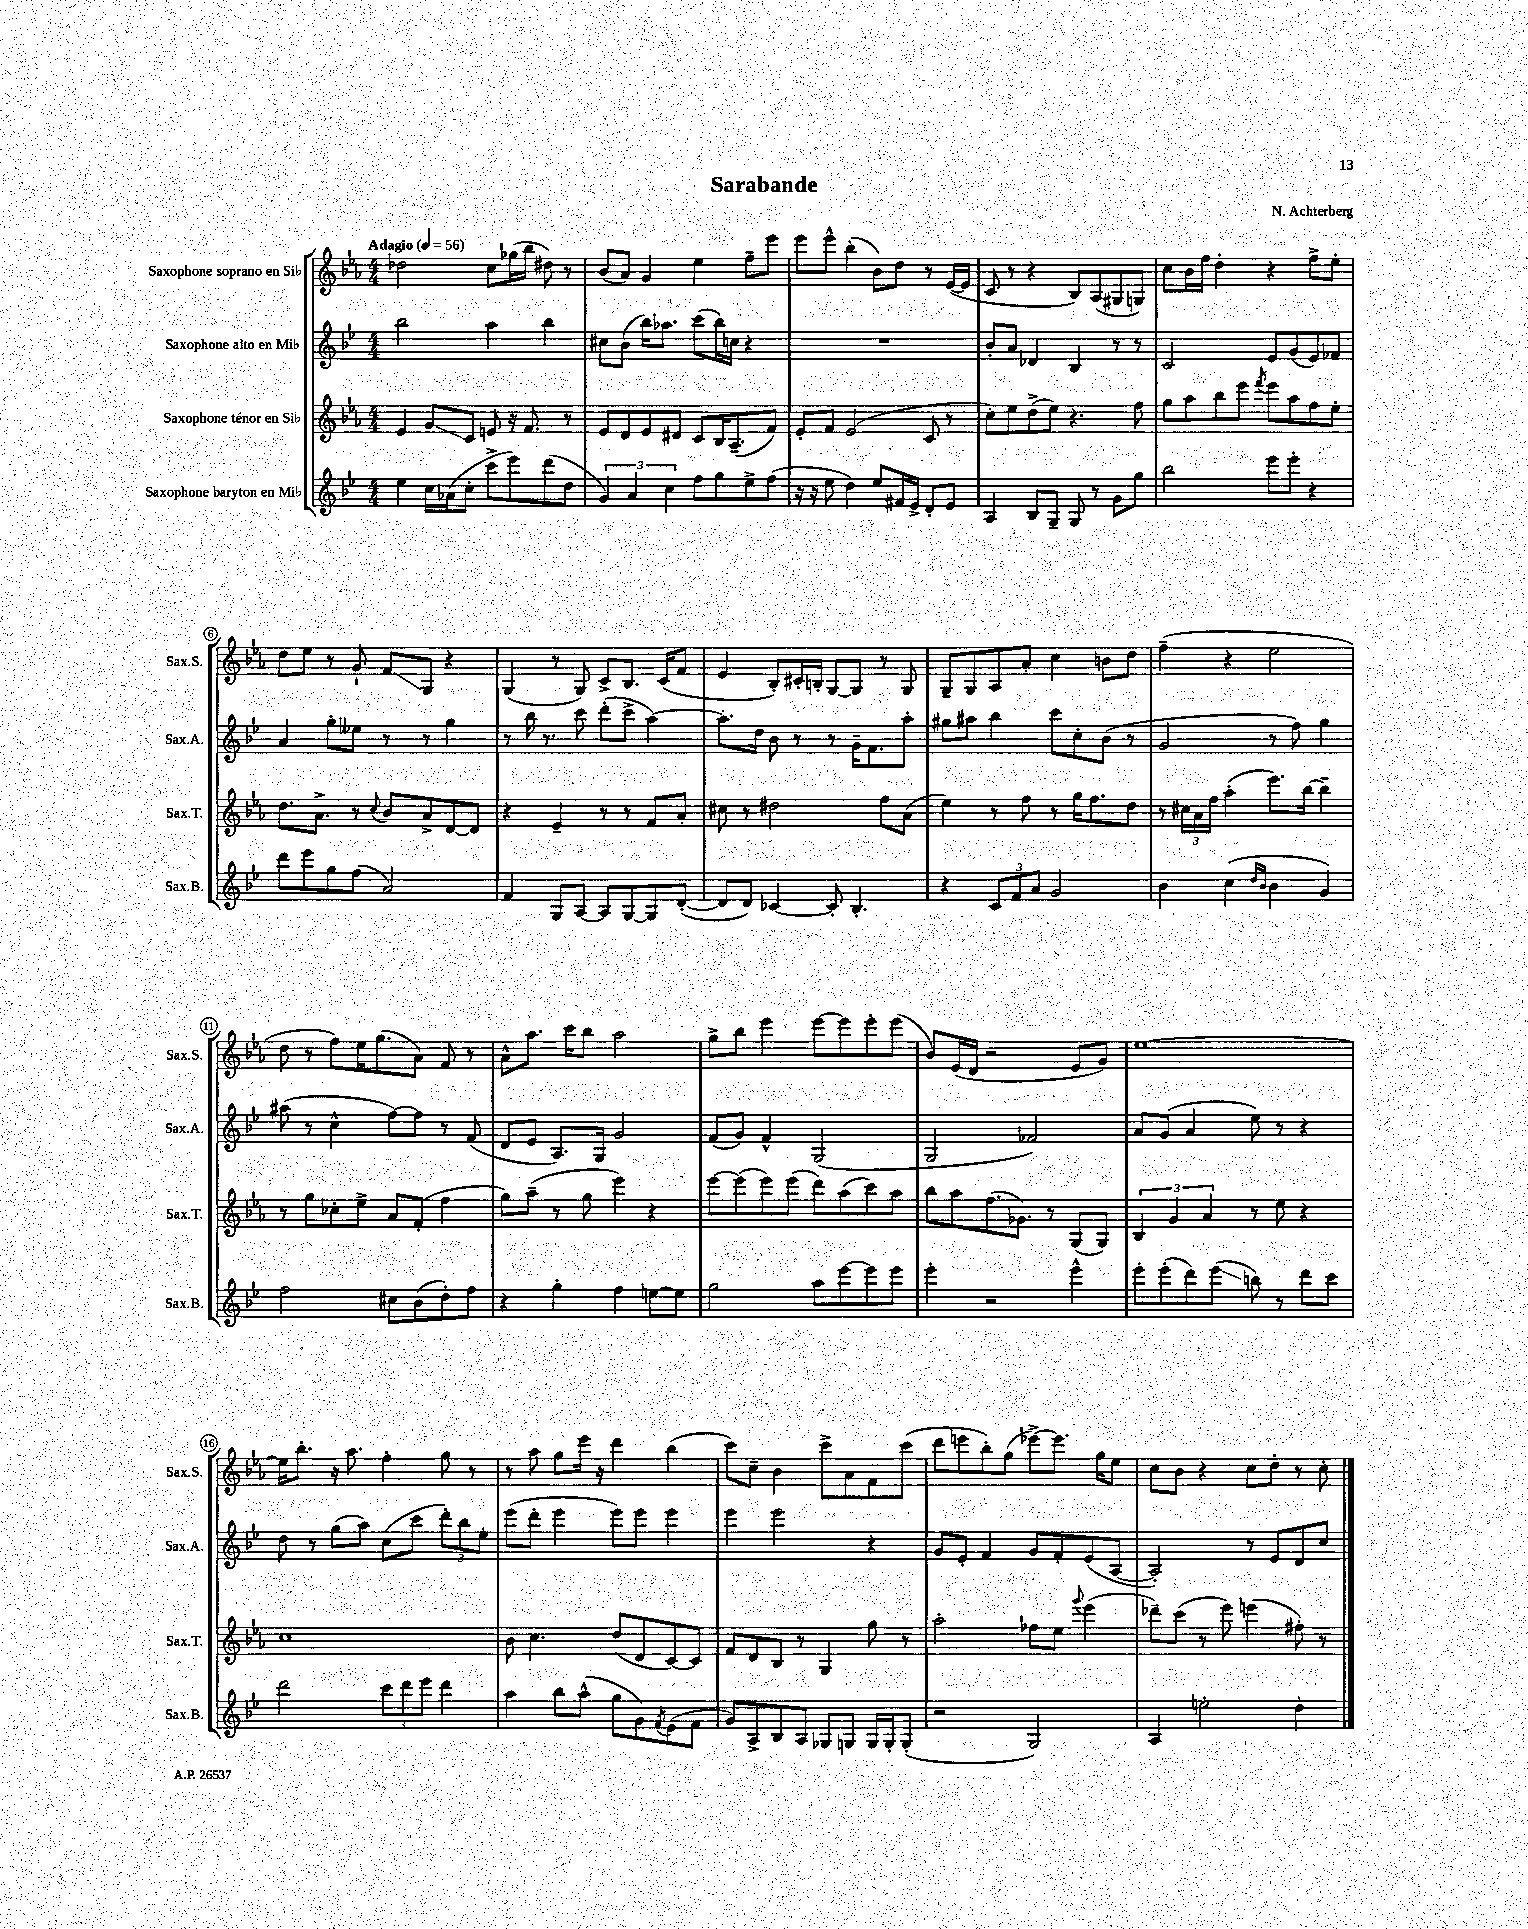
\header { title = "Sarabande" composer = "N. Achterberg" }
<<
\new StaffGroup <<
\new Staff = "s0" \with { instrumentName = "Saxophone soprano en Sib" shortInstrumentName = "Sax.S." } {
    \clef treble \key ees \major \numericTimeSignature \time 4/4 \tempo "Adagio" 4 = 56
    des''2 c''8 ges''16( bes''16 dis''8) r8 |
    bes'8( aes'8) g'4 ees''4 f''8-- ees'''8 |
    ees'''8 ees'''8-^ bes''4-.( bes'8) d''8 r8 ees'16~( ees'16 |
    c'8 r8 r4 bes8) aes8( gis8 g8) |
    c''8 bes'16 f''16 d''4-. r4 f''8-> ees''8-. |
    d''8 ees''8 r8 g'8-! f'8\glissando g8 r4 |
    g4( r8 g8) c'8-> bes8. c'16( f'8 |
    ees'4 bes8-.) cis'16-. b16-. g8~ g8 r8 g8 |
    g8-- g8 aes8 aes'8-. c''4 b'8 d''8 |
    f''4--( r4 ees''2 |
    d''8 r8 f''8) ees''16 g''8.( aes'8) f'8 r8 |
    aes'8-^ aes''8. c'''16 bes''8 aes''2 |
    g''8-> bes''8 ees'''4 ees'''8~ ees'''8 ees'''8-. ees'''8( |
    bes'8) ees'16( d'16 r2 ees'8 g'8) |
    ees''1~ |
    ees''16 bes''8.-. r16 aes''8. f''4-. g''8 r8 |
    r8 aes''8 g''8 ees'''16 r16 d'''4 bes''4( |
    c'''8) c''8-- bes'4 c'''8-> aes'8 f'8 c'''8( |
    d'''8 e'''8 bes''8-.) g''8( ees'''8~->) ees'''8. g''16 ees''8 |
    c''8 bes'8 r4 c''8 d''8-. r8 c''8-. \bar "|." |
}
\new Staff = "s1" \with { instrumentName = "Saxophone alto en Mib" shortInstrumentName = "Sax.A." } {
    \clef treble \key bes \major \numericTimeSignature \time 4/4
    bes''2 a''4 bes''4 |
    cis''8 bes'8( bes''16) aes''8. c'''8( bes''16) c''16 r4 |
    R1 |
    bes'8-. a'8 des'4 bes4 r8 r8 |
    c'2 ees'8 g'8( ees'8) fes'8 |
    a'4 g''8-. eeses''8 r8 r8 g''4 |
    r8 bes''16 r8. c'''8 d'''8-.( c'''8-> a''4~) |
    a''8.-. d''16 bes'8 r8 r8 g'16-- f'8. a''8-. |
    gis''8 ais''8 bes''4 c'''8 c''8-. bes'8( r8 |
    g'2 r8 f''8) g''4 |
    ais''8( r8 c''4-^ f''8~) f''8 r8 f'8( |
    d'8 ees'8 a8.) g16 g'2 |
    f'8( g'8) f'4-^ g2( |
    g2 fes'2) |
    a'8 g'8( a'4 ees''8) r8 r4 |
    d''8 r8 g''8( a''8) c''8( c'''8 \tuplet 3/2 { d'''8-.) bes''8 ees''8-. } |
    ees'''8( d'''8-. ees'''4 ees'''8) ees'''8 ees'''4 |
    ees'''4 ees'''2 r4 |
    g'8 ees'8-. f'4 g'8 f'8-. ees'8( a8~ |
    a2-.) r8 ees'8 d'8 c''8 \bar "|." |
}
\new Staff = "s2" \with { instrumentName = "Saxophone ténor en Sib" shortInstrumentName = "Sax.T." } {
    \clef treble \key ees \major \numericTimeSignature \time 4/4
    ees'4 g'8\glissando c'8 e'8 r16 f'8. r8 |
    ees'8 d'8 ees'8 dis'8 c'8 bes16 aes8.--( f'8) |
    ees'8-. f'8 ees'2( c'8 r8 |
    c''8-.) ees''8 d''8->( ees''8) r4. f''8 |
    g''8 aes''8 bes''8 ees'''8 \acciaccatura { f'''8 } ees'''8 aes''8 f''8 ees''8-. |
    d''8. aes'8.-> r8 \appoggiatura { c''8 } bes'8 aes'8-> d'8~ d'8 |
    r4 ees'4-- r8 r8 f'8 aes'8-. |
    cis''8 r8 dis''2 f''8 aes'8( |
    ees''4) r8 f''8 r8 g''16 f''8. d''8 |
    r8 \tuplet 3/2 { cis''16 aes'16 f''16 } aes''4-.( ees'''8.) bes''16~ bes''4-- |
    r8 g''8 ces''8-. ees''8-> aes'8 f'8-.( f''4 |
    g''8) aes''8--( r8 g''8 ees'''4) r4 |
    ees'''8~ ees'''8( ees'''8) ees'''8( d'''8) aes''8( c'''8) aes''8 |
    bes''8 aes''8 f''8.( ges'8.) r8 g8( g8) |
    \tuplet 3/2 { bes4 g'4 aes'4 } r8 ees''8 r4 |
    c''1 |
    bes'8 c''4. d''8( d'8 c'8~) c'8 |
    f'8 d'8 bes8 r8 g4 g''8 r8 |
    aes''2-. fes''8 ees''8 \appoggiatura { g'''8 } ees'''4( |
    des'''8--) c'''8( r8 ees'''8) e'''4( fis''8-.) r8 \bar "|." |
}
\new Staff = "s3" \with { instrumentName = "Saxophone baryton en Mib" shortInstrumentName = "Sax.B." } {
    \clef treble \key bes \major \numericTimeSignature \time 4/4
    ees''4 c''16 aes'16( c''8-. c'''8-> ees'''8) d'''8( d''8 |
    \tuplet 3/2 { g'4) a'4 c''4 } f''8 g''8 ees''8-> f''8( |
    r16 r16 ees''8 d''4) ees''8 fis'16 ees'16-> d'8-. ees'8 |
    a4 bes8 g8-- g8 r8 g'8 g''8 |
    bes''2 ees'''8 ees'''8-. r4 |
    d'''8 ees'''8 g''8 f''8( a'2) |
    f'4 g8 a8~ a8 g8~ g8 d'8~-.( |
    d'8 d'8) ces'4~ ces'8-. bes4.-. |
    r4 \tuplet 3/2 { c'8 f'8 a'8 } g'2 |
    bes'4 c''4( \grace { d''16 bes'16 } bes'4 g'4) |
    f''2 cis''8 bes'8( d''8-.) f''8 |
    r4 g''4-. f''4 e''8~ e''8 |
    g''2 a''8 ees'''8~ ees'''8 ees'''8 |
    ees'''4-. r2 ees'''4-^ |
    ees'''8-. ees'''8-.( d'''8) ees'''8\glissando( b''8) r8 d'''8 c'''8 |
    d'''2 \tuplet 3/2 { c'''8 d'''8 ees'''8 } d'''4 |
    a''4 bes''8 a''8-^( g''8 g'8) \acciaccatura { f'8 } ees'8( f'8 |
    g'8) a8-> bes8 a8 ges8 g8 g16 g16-. g8-.( |
    r2 g2) |
    a4 e''2-. d''4-. \bar "|." |
}
>>
>>
\layout { \context { \Score \override BarNumber.stencil = #(make-stencil-circler 0.1 0.3 ly:text-interface::print) } }
